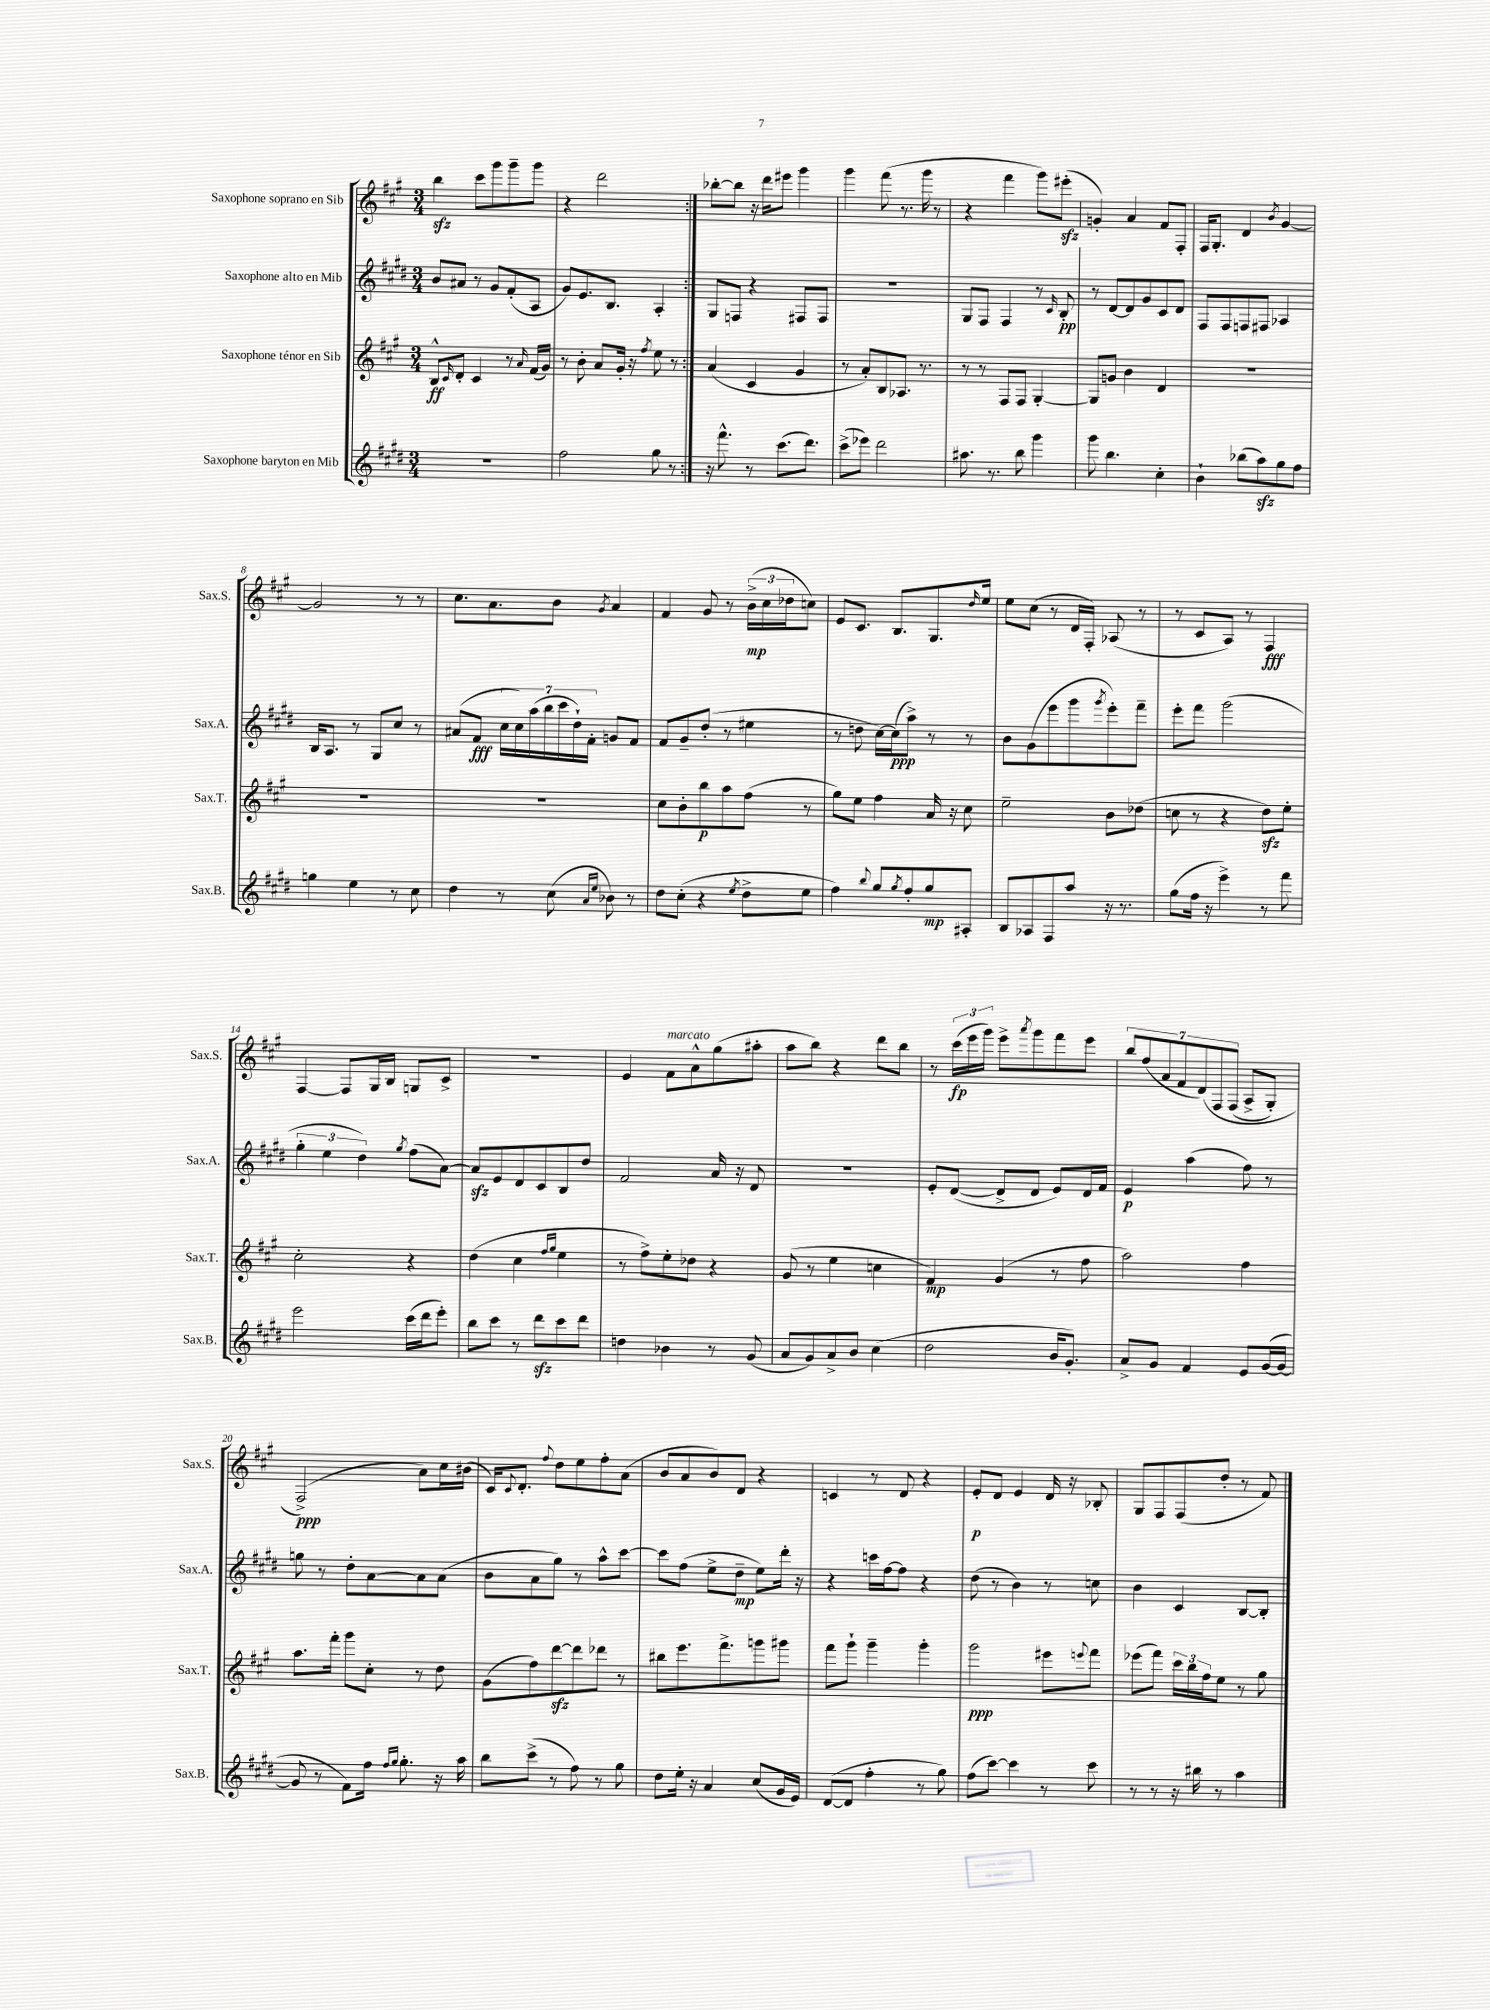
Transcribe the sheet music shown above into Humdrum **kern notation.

**kern	**dynam	**kern	**dynam	**kern	**dynam	**kern	**dynam
*part4	*part4	*part3	*part3	*part2	*part2	*part1	*part1
*staff4	*staff4	*staff3	*staff3	*staff2	*staff2	*staff1	*staff1
*I"Saxophone baryton en Mib	*	*I"Saxophone ténor en Sib	*	*I"Saxophone alto en Mib	*	*I"Saxophone soprano en Sib	*
*I'Sax.B.	*	*I'Sax.T.	*	*I'Sax.A.	*	*I'Sax.S.	*
*clefG2	*	*clefG2	*	*clefG2	*	*clefG2	*
*k[f#c#g#d#]	*	*k[f#c#g#]	*	*k[f#c#g#d#]	*	*k[f#c#g#]	*
*M3/4	*	*M3/4	*	*M3/4	*	*M3/4	*
=1	=1	=1	=1	=1	=1	=1	=1
2.r	.	8B^^/L	ff	8b/L	.	4bbzz\	.
.	.	16qqc#/	.	.	.	.	.
.	.	8d'/J	.	8a#X/J	.	.	.
.	.	4c#/	.	8r	.	8ccc#\L	.
.	.	.	.	8g#/L	.	8ggg#\	.
.	.	8r	.	(8f#'/	.	8ggg#~\	.
.	.	16qqa/	.	.	.	.	.
.	.	(16f#/LL	.	8A/J	.	8ggg#\J	.
.	.	16g#/JJ)	.	.	.	.	.
=2	=2	=2	=2	=2	=2	=2	=2
2ff#\	.	8r	.	8g#/L)	.	4r	.
.	.	8b'\	.	8.e/	.	.	.
.	.	8a/L	.	.	.	2ddd\	.
.	.	.	.	8.B/J	.	.	.
.	.	16g#'/Jk	.	.	.	.	.
.	.	16r	.	.	.	.	.
.	.	8qff#/	.	.	.	.	.
8gg#\	.	8ee\	.	4A'/	.	.	.
8r	.	8r	.	.	.	.	.
=3:|!	=3:|!	=3:|!	=3:|!	=3:|!	=3:|!	=3:|!	=3:|!
16r	.	(4a/	.	8G#/L	.	[8bb-X'\L	.
8.fff#^^\	.	.	.	.	.	.	.
.	.	.	.	8Fn/J	.	8bb-\J]	.
8r	.	4c#/	.	4r	.	16r	.
.	.	.	.	.	.	16ddd\KL	.
(8.ccc#\L	.	.	.	.	.	8eee#X\J	.
.	.	4g#/	.	8F#X/L	.	4ggg#\	.
8.ddd#\J)	.	.	.	.	.	.	.
.	.	.	.	8F#/J	.	.	.
=4	=4	=4	=4	=4	=4	=4	=4
(8ccc#^\L	.	8r	.	2.r	.	4ggg#\	.
8eee-X\J)	.	8a'/L)	.	.	.	.	.
2ddd#\	.	8B/	.	.	.	(8fff#\	.
.	.	8.A-X/J	.	.	.	8.r	.
.	.	8.r	.	.	.	16ggg#\	.
.	.	.	.	.	.	8r	.
=5	=5	=5	=5	=5	=5	=5	=5
8.aa#X\	.	8r	.	8G#/L	.	4r	.
.	.	8r	.	8F#/J	.	.	.
8.r	.	.	.	.	.	.	.
.	.	8F#/L	.	4F#/	.	4fff#\	.
8bb\	.	8F#/J	.	.	.	.	.
4ggg#\	.	[4G#'/	.	8r	.	8ggg#\L)	.
.	.	.	.	16qqc#/	.	.	.
.	.	.	.	8B'/	pp	(8eee#Xzz'\J	.
=6	=6	=6	=6	=6	=6	=6	=6
8ggg#\	.	8G#/L]	.	8r	.	4gn'/)	.
4.bb\	.	8gn/J	.	[8d#/L	.	.	.
.	.	4b\	.	8d#/]	.	4a/	.
.	.	.	.	8g#/	.	.	.
4cc#'\	.	4d/	.	8c#/	.	8f#/L	.
.	.	.	.	8d#/J	.	8F#'/J	.
=7	=7	=7	=7	=7	=7	=7	=7
4b`\	.	2.r	.	8F#/L	.	16F#/KL	.
.	.	.	.	.	.	8.G#'/J	.
.	.	.	.	8F#/	.	.	.
(8bb-X\L	.	.	.	8Fn/	.	4d/	.
8aazz\)	.	.	.	8F#X/J	.	.	.
.	.	.	.	.	.	8qb/	.
8gg#\	.	.	.	4A-X/	.	[4g#/	.
8ff#\J	.	.	.	.	.	.	.
!!LO:LB:g=z
=8	=8	=8	=8	=8	=8	=8	=8
4ggn\	.	2.r	.	16B/KL	.	2g#/]	.
.	.	.	.	8.A/J	.	.	.
4ee\	.	.	.	8r	.	.	.
.	.	.	.	8G#/L	.	.	.
8r	.	.	.	8cc#/J	.	8r	.
8cc#\	.	.	.	8r	.	8r	.
=9	=9	=9	=9	=9	=9	=9	=9
4dd#\	.	2.r	.	(8a#X/L	.	8.cc#\L	.
.	.	.	.	8f#/J	fff	.	.
.	.	.	.	.	.	8.a\	.
8r	.	.	.	28cc#\LL	.	.	.
.	.	.	.	28cc#\)	.	.	.
.	.	.	.	(28aa\	.	.	.
.	.	.	.	28bb\	.	.	.
(8cc#\	.	.	.	.	.	8b\J	.
.	.	.	.	28ccc#\	.	.	.
.	.	.	.	28dd#`\)	.	.	.
.	.	.	.	28f#'\JJ	.	.	.
16qqa/LL	.	.	.	.	.	.	.
16qqee/JJ	.	.	.	.	.	8qg#/	.
8b-X\)	.	.	.	8gn/L	.	4a/	.
8r	.	.	.	8f#/J	.	.	.
=10	=10	=10	=10	=10	=10	=10	=10
8dd#\L	.	8cc#\L	.	8f#/L	.	4f#/	.
(8cc#'\J	.	8b'\	.	8g#~/	.	.	.
4r	.	8bb\	p	(8dd#'/J	.	8g#/	.
.	.	8aa\	.	8r	.	8r	.
8qee/	.	.	.	.	.	.	.
8dd#^\L	.	(8ff#\J	.	4ee#X\	.	(24b^\LL	mp
.	.	.	.	.	.	24cc#\	.
.	.	.	.	.	.	24dd-X\J	.
8ee\J	.	8r	.	.	.	8ccn\J)	.
=11	=11	=11	=11	=11	=11	=11	=11
4ff#\)	.	8gg#\L)	.	8r	.	8e/L	.
.	.	8ee\J	.	8ddn\	.	8.c#/J	.
8qqbb/	.	.	.	.	.	.	.
8gg#/L	.	4ff#\	.	[16cc#\LL)	.	.	.
.	.	.	.	(16cc#\J]	ppp	8.B/L	.
8qgg#/	.	.	.	.	.	.	.
8ff#'/	.	.	.	8aa^\J)	.	.	.
8gg#/	mp	16a/	.	8r	.	8.G#/	.
.	.	16r	.	.	.	.	.
8A#X'/J	.	8cc#\	.	8r	.	.	.
.	.	.	.	.	.	16qqdd/	.
.	.	.	.	.	.	16ee/Jk	.
=12	=12	=12	=12	=12	=12	=12	=12
8B/L	.	2ee~\	.	8b\L	.	8ee\L	.
8A-X/	.	.	.	(8g#\	.	(8cc#\J	.
8F#/	.	.	.	8eee\	.	8r	.
8aa/J	.	.	.	8ggg#\	.	16d/LL	.
.	.	.	.	.	.	16F#'/JJ)	.
.	.	.	.	8qggg#/	.	.	.
16r	.	8b\L	.	8eee'\)	.	(8A-X/	.
8.r	.	.	.	.	.	.	.
.	.	(8dd-X\J	.	8fff#~\J	.	8r	.
=13	=13	=13	=13	=13	=13	=13	=13
(8gg#\L	.	8ccn\	.	8eee'\L	.	8r	.
16ff#\Jk	.	8r	.	8fff#\J	.	8c#/L	.
16r	.	.	.	.	.	.	.
4eee^\)	.	4r	.	(2ggg#\	.	8A/J)	.
.	.	.	.	.	.	8r	.
8r	.	8ddzz\L)	.	.	.	4F#/	fff
8fff#\	.	8ee'\J	.	.	.	.	.
!!LO:LB:g=z
=14	=14	=14	=14	=14	=14	=14	=14
2eee\	.	2cc#'\	.	6gg#'\	.	[4F#/	.
.	.	.	.	6ee\	.	.	.
.	.	.	.	.	.	8F#/L]	.
.	.	.	.	6dd#\)	.	.	.
.	.	.	.	.	.	16G#/L	.
.	.	.	.	.	.	16B/JJ	.
.	.	.	.	8qgg#/	.	.	.
(16ccc#\LL	.	4r	.	(8ff#\L	.	8Gn/L	.
16ddd#\J	.	.	.	.	.	.	.
8eee'\J)	.	.	.	[8a\J)	.	8c#^/J	.
=15	=15	=15	=15	=15	=15	=15	=15
8bb\L	.	(4dd\	.	8azz/L]	.	2.r	.
8ccc#\J	.	.	.	8e/	.	.	.
8r	.	4cc#\	.	8d#/	.	.	.
8ddd#zz\L	.	.	.	8c#/	.	.	.
.	.	16qqff#/LL	.	.	.	.	.
.	.	16qqgg#/JJ	.	.	.	.	.
8ccc#\	.	4ee\	.	8B/	.	.	.
8ddd#\J	.	.	.	8dd#/J	.	.	.
=16	=16	=16	=16	=16	=16	=16	=16
4ddn\	.	8r	.	2f#/	.	4e/	.
.	.	8ff#^\L)	.	.	.	.	.
!	!	!	!	!	!	!LO:TX:a:i:t=marcato	!
4b-X\	.	8ee'\	.	.	.	8f#\L	.
.	.	8dd-X\J	.	.	.	8a^^\	.
8r	.	4r	.	16a/	.	(8gg#\	.
.	.	.	.	16r	.	.	.
(8g#/	.	.	.	8d#/	.	8aa#X'\J	.
=17	=17	=17	=17	=17	=17	=17	=17
8a/L	.	(8g#/	.	2.r	.	8aa\L	.
8g#/)	.	8r	.	.	.	8bb\J)	.
8a^/	.	4ee\	.	.	.	4r	.
8b/J	.	.	.	.	.	.	.
(4cc#\	.	4ccn\	.	.	.	8ddd\L	.
.	.	.	.	.	.	8bb\J	.
=18	=18	=18	=18	=18	=18	=18	=18
2dd#\	.	4f#/)	mp	8e'/L	.	8r	.
.	.	.	.	([8d#/J	.	(24ccc#\LL	fp
.	.	.	.	.	.	24eee\	.
.	.	.	.	.	.	24ggg#\JJ)	.
.	.	(4g#/	.	8d#^/L]	.	8eee^\L	.
.	.	.	.	.	.	8qaaa/	.
.	.	.	.	8d#/J	.	8ggg#\	.
16b/KL	.	8r	.	8e/L)	.	8fff#\	.
8.g#'/J)	.	.	.	.	.	.	.
.	.	8ff#\	.	16d#/L	.	8eee\J	.
.	.	.	.	16f#/JJ	.	.	.
=19	=19	=19	=19	=19	=19	=19	=19
8a^/L	.	2aa\)	.	4e/	p	14bb/L	.
.	.	.	.	.	.	(14ff#/	.
8g#/J	.	.	.	.	.	.	.
.	.	.	.	.	.	14a/	.
.	.	.	.	.	.	14f#/	.
4f#/	.	.	.	(4aa\	.	.	.
.	.	.	.	.	.	(14d/)	.
.	.	.	.	.	.	14F#/	.
.	.	.	.	.	.	(14F#/J	.
8e/L	.	4ff#\	.	8ff#\)	.	8A^/L	.
([16g#/L	.	.	.	8r	.	8G#'/J)	.
16g#/JJ_	.	.	.	.	.	.	.
!!LO:LB:g=z
=20	=20	=20	=20	=20	=20	=20	=20
8g#/]	.	8.aa\L	.	8ggn\	.	(2F#^/)	ppp
8r	.	.	.	8r	.	.	.
.	.	16fff#'\Jk	.	.	.	.	.
8f#\L)	.	8ggg#\L	.	8dd#'\L	.	.	.
16ff#\Jk	.	8cc#'\J	.	[8a\	.	.	.
16qqff#/LL	.	.	.	.	.	.	.
16qqgg#/JJ	.	.	.	.	.	.	.
8.gg#'\	.	.	.	.	.	.	.
.	.	8r	.	8a\]	.	8a\L)	.
16r	.	8dd\	.	(8a\J	.	16cc#\L	.
16aa\	.	.	.	.	.	(16b#X\JJ	.
=21	=21	=21	=21	=21	=21	=21	=21
8bb\L	.	(8g#\L	.	8b\L	.	16c#/KL)	.
.	.	.	.	.	.	8qqc#/	.
.	.	.	.	.	.	8.d'/J	.
(8ccc#^\J	.	8ff#\)	.	8a\	.	.	.
.	.	.	.	.	.	8qqff#/	.
8r	.	[8dddzz\	.	8gg#\J)	.	8dd\L	.
8ff#\)	.	8ddd\]	.	8r	.	8ee\	.
8r	.	8ddd-X\J	.	8aa^^\L	.	8ff#'\	.
8gg#\	.	8r	.	[8ccc#\J	.	(8a\J	.
=22	=22	=22	=22	=22	=22	=22	=22
8dd#\L	.	8bb#X\L	.	8ccc#\L]	.	8b/L	.
16ee'\Jk	.	8.eee\	.	(8ff#\J	.	8a/	.
16r	.	.	.	.	.	.	.
4a/	.	.	.	8ee^\L	.	8b/)	.
.	.	8.fff#^\	.	.	.	.	.
.	.	.	.	8dd#~\J	mp	8d/J	.
(8cc#/L	.	8gggn\	.	8ee\L)	.	4r	.
16g#/L	.	8ggg#X\J	.	16ddd#'\Jk	.	.	.
16e/JJ)	.	.	.	16r	.	.	.
=23	=23	=23	=23	=23	=23	=23	=23
([8d#/L	.	8fff#\L	.	4r	.	4cn/	.
8d#/J]	.	8ggg#`\J	.	.	.	.	.
4ff#'\	.	4ggg#~\	.	16cccn\LL	.	8r	.
.	.	.	.	[16ff#\J	.	.	.
.	.	.	.	8ff#\J]	.	8d/	.
8r	.	4ggg#'\	.	4r	.	4r	.
8gg#\)	.	.	.	.	.	.	.
=24	=24	=24	=24	=24	=24	=24	=24
(8ff#\L	.	2ggg#\	ppp	(8dd#\	.	8e'/L	p
[8ccc#\J)	.	.	.	8r	.	8d/J	.
4ccc#\]	.	.	.	4b\)	.	4e/	.
8r	.	8eee#X\L	.	8r	.	16d/	.
.	.	.	.	.	.	16r	.
.	.	8qqeeen/	.	.	.	.	.
8ccc#\	.	8fff#\J	.	8ccn\	.	8B-X'/	.
=25	=25	=25	=25	=25	=25	=25	=25
8r	.	(8eee-X\L	.	4b\	.	8G#/L	.
8r	.	8fff#\J)	.	.	.	8F#/	.
16r	.	24ccc#\LL	.	4c#/	.	(8F#/	.
.	.	24bb\	.	.	.	.	.
16bb#X\	.	.	.	.	.	.	.
.	.	24ff#\J	.	.	.	.	.
8r	.	8ee\J	.	.	.	8dd'/J	.
4aa\	.	8r	.	[8B/L	.	8r	.
.	.	8gg#\	.	8B'/J]	.	8f#/)	.
==	==	==	==	==	==	==	==
*-	*-	*-	*-	*-	*-	*-	*-
